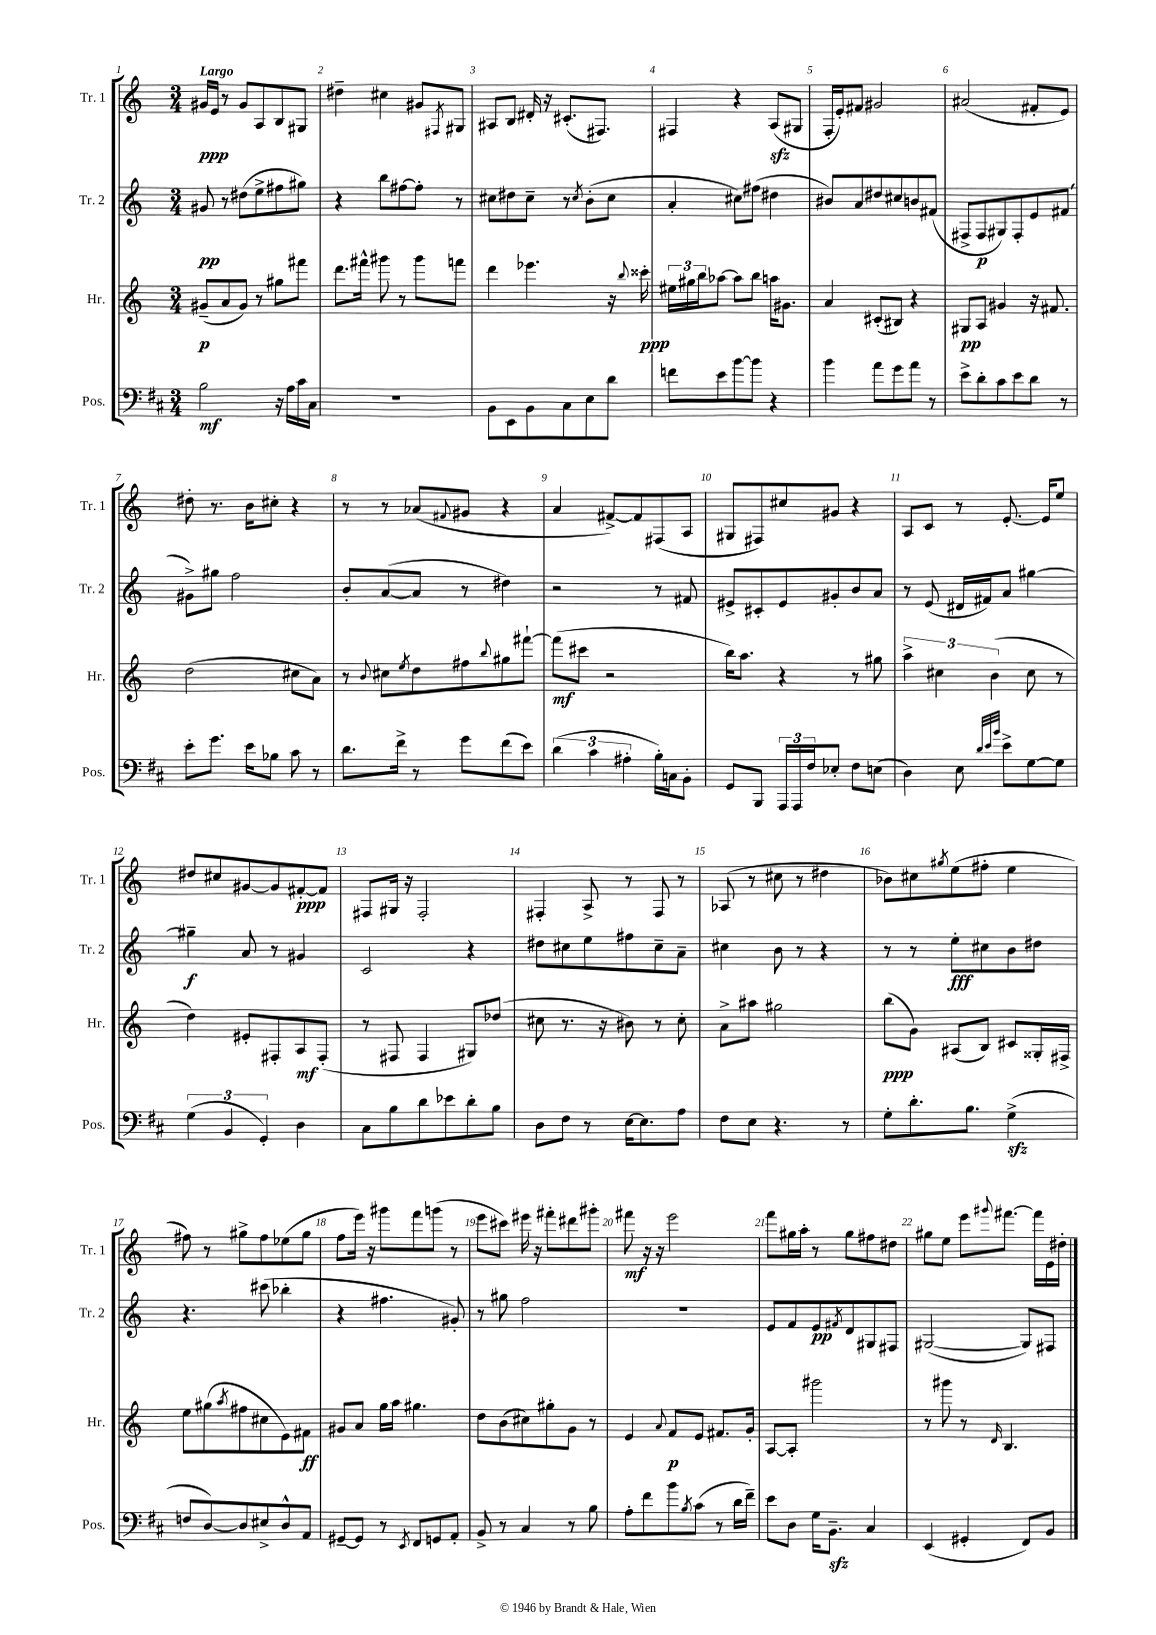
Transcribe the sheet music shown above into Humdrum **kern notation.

**kern	**kern	**kern	**kern
*staff4	*staff3	*staff2	*staff1
*clefF4	*clefG2	*clefG2	*clefG2
*k[f#c#]	*k[]	*k[]	*k[]
*M3/4	*M3/4	*M3/4	*M3/4
2B	(8g#~	8g#	16g#
.	.	.	16e
.	8a	8r	8r
.	8g#)	(8dd#	8g#
.	8r	8ee^	8A
16r	8gg#	8ff#	8B
16A	.	.	.
16c#	8fff#	8gg#)	8G#
16C#	.	.	.
=	=	=	=
2.r	8.ddd	4r	4dd#~
.	16fff#^^	.	.
.	8ggg#	8bb	4cc#
.	8r	[8ff#	.
.	8ggg#	8ff#']	8g#
.	.	.	8qF#
.	8fff	8r	8G#
=	=	=	=
8BB	4ddd	8cc#	8A#
8EE	.	8dd#	8B
8BB	4.eee-	8cc#~	16d#'
.	.	.	16r
8C#	.	8r	(8.c#'
.	.	8qcc#	.
8E	.	(8b'	.
.	.	.	8.F#)
8d	16r	8cc#	.
.	8qqbb	.	.
.	16ccc##'	.	.
=	=	=	=
8f	24ee#	4a'	4F#
.	24gg#	.	.
.	24bb	.	.
8e	[8aa-	.	.
[8b	8aa-]	8cc#)	4r
8b]	8bb	(8ff#	.
4r	16aa	4dd#	(8A
.	8.g#	.	.
.	.	.	8G#
=	=	=	=
4b	4a	8b#)	16F'
.	.	.	16e')
.	.	8a	8f#
8a	(8c#'	8dd#	2g#
8g	8B#)	8cc#	.
8a	4r	8b	.
8r	.	(8f#	.
=	=	=	=
8e^	8G#	8F#^	(2a#
8d'	8A	8F#	.
8c#	4g#	8G#)	.
8e	.	8F#'	.
8d	16r	8e	8f#'
.	8.f#	.	.
8r	.	(8f#	8e)
=	=	=	=
8e'	(2dd	8g#^)	8dd#'
8.g	.	8gg#	8.r
.	.	2ff	.
16e	.	.	16b
8B-	.	.	8cc#'
8c#	8cc#	.	4r
8r	8a)	.	.
=	=	=	=
8.d	8r	8b'	8r
.	8qqb	.	.
.	8cc#	([8a	8r
16f#^	.	.	.
.	8qee	.	.
8r	8dd	8a]	(8a-
.	.	.	8qqf#
8g	8ff#	8r	8g#
.	8qqbb	.	.
(8f#	8gg#	4dd#)	4r
8e)	[8fff#`	.	.
=	=	=	=
(6d	(8fff#]	2r	4a
.	8ccc#	.	.
6c#	.	.	.
.	2r	.	[8f#^)
6A#'	.	.	.
.	.	.	8f#]
16B')	.	8r	(8F#
16C	.	.	.
8BB'	.	8f#	8A
=	=	=	=
8GG	16bb)	8e#^	8G#
.	8.aa	.	.
8BBB	.	8c#'	8F#)
24AAA	4r	8e#	8cc#
24AAA	.	.	.
24F#	.	.	.
8E-'	.	8g#'	8g#
8F#	8r	8b	4r
(8E	8gg#	8a	.
=	=	=	=
4D)	6aa^	8r	8A
.	.	(8e	8c
.	6cc#	.	.
8E	.	16d#	8r
.	.	16f#)	.
.	(6b	.	.
32qqd	.	.	.
32qqe	.	.	.
32qqb	.	.	.
8e^	.	8a	[8.e'
[8G	8cc#	[4gg#	.
.	.	.	16e]
8G]	8r	.	8ee
=	=	=	=
(6G	4dd)	4gg#~]	8dd#
.	.	.	8cc#
6BB	.	.	.
.	8e#'	8a	[8g#
6GG')	.	.	.
.	8F#'	8r	8g#]
4D	8A	4g#	[8f#'
.	(8F#'	.	8f#]
=	=	=	=
8C#	8r	2c	8F#
8B	8F#	.	16G#
.	.	.	16r
8d	4F#	.	2F#'
8e-	.	.	.
8d'	8G#)	4r	.
8B	(8dd-	.	.
=	=	=	=
8D	8cc#	8dd#	4F#'
8F#	8.r	8cc#	.
8r	.	8ee	8A^
.	16r	.	.
[16E	8b#)	8ff#	8r
8.E]	.	.	.
.	8r	8cc#~	8F#
8A	8cc#'	8a~	8r
=	=	=	=
8F#	8a^	4cc#	(8A-
8E	8aa#	.	8r
4.r	2gg#	8b	8cc#
.	.	8r	8r
.	.	4r	4dd#
8r	.	.	.
=	=	=	=
8G'	(8bb	8r	8b-)
8.d'	8g)	8r	8cc#
.	.	.	8qgg#
.	(8A#	8ee'	(8ee
8.B	.	.	.
.	8B)	8cc#	8ff#'
(4G^	8c#	8b	4ee
.	16G##'	8dd#	.
.	16F#^	.	.
=	=	=	=
8F	8ee	4.r	8ff#)
[8D)	(8gg#	.	8r
.	8qaa	.	.
8D]	8ff#	.	8gg#^
8E#^	8cc#	(8ccc#	8ff#
8D^^	8e)	4bb-'	(8ee-
8AA	8f#	.	8gg#
=	=	=	=
[8GG#~	8g#	4r	8ff
8GG#]	8a	.	16eee)
.	.	.	16r
8r	16gg	4.ff#	8ggg#
.	16aa	.	.
8qEE	.	.	.
8FF#	4.gg#	.	8fff
8GG	.	.	(8ggg
8AA'	.	8g#')	8r
=	=	=	=
8BB^	8dd	8r	8eee
8r	(8b	8gg#	8ccc#)
4C#	8cc#)	2ff	16eee#
.	.	.	16r
.	8gg#'	.	8fff#'
8r	8g	.	8ddd#
8B	8r	.	8ggg#'
=	=	=	=
8A'	4e	2.r	8fff#
8f#	.	.	16r
.	.	.	16r
.	8qqa	.	.
8b	8f	.	2eee
8qB	.	.	.
(8c#	8e	.	.
8r	8.f#	.	.
16d	.	.	.
16f#~)	16g'	.	.
=	=	=	=
8e	[8A	8e	8fff
8D	8A']	8f	16gg#
.	.	.	16aa'
16G	2ggg#	8e	8r
8.BB~	.	.	.
.	.	8qf#	.
.	.	8d	8gg#
4C#	.	8G#	8ff#
.	.	8F#	8dd#
=	=	=	=
(4EE	8r	([2G#	8gg#
.	8ggg#	.	8ee
4GG#'	8r	.	8eee
.	16qqd	.	8qqggg#
.	4.B	.	[8.fff#
8FF#)	.	8G#])	.
.	.	.	16fff#]
8BB	.	8F#	16e
.	.	.	16dd#'
==	==	==	==
*-	*-	*-	*-
